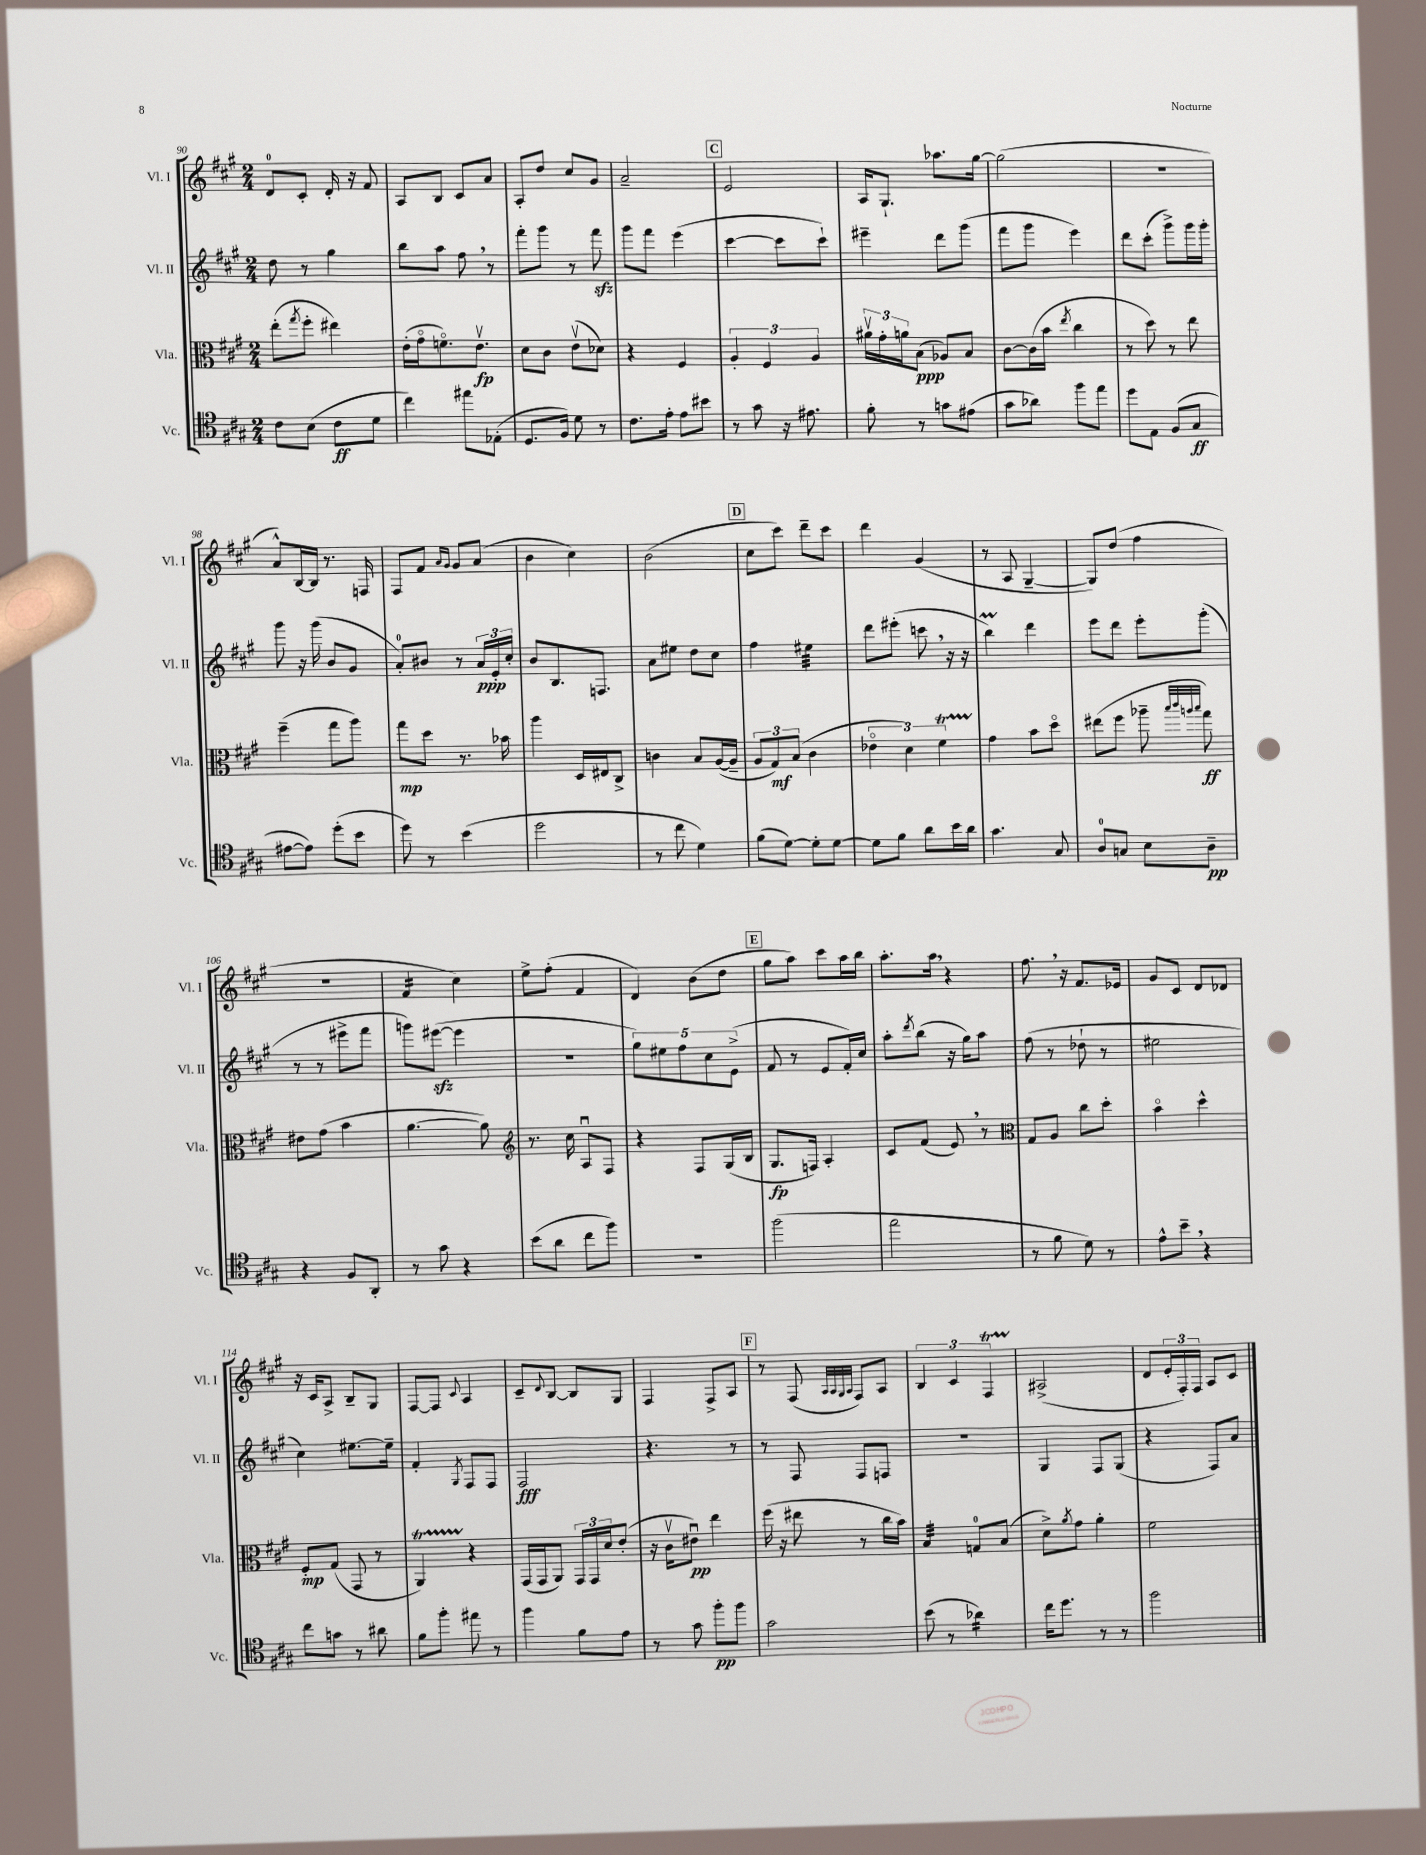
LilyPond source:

<<
\new StaffGroup <<
\new Staff = "s0" \with { instrumentName = "Vl. I" shortInstrumentName = "Vl. I" } {
    \clef treble \key a \major \numericTimeSignature \time 2/4
    d'8-0 cis'8-. d'16-. r16 fis'8 |
    a8 b8 cis'8 a'8 |
    a8-. d''8 cis''8 gis'8 |
    a'2-- |
    \mark \markup { \box "C" } e'2 |
    a16 gis8.-! aes''8. gis''16~ |
    gis''2( |
    r2 |
    a'8-^) b16~ b16 r8. f16 |
    fis8 fis'8 \grace { a'16 gis'16 } gis'8 a'8( |
    b'4 cis''4) |
    b'2( |
    \mark \markup { \box "D" } cis''8 cis'''8) d'''8-- cis'''8 |
    d'''4 gis'4( |
    r8 a8 gis4~-- |
    gis8) d''8( fis''4 |
    R2 |
    fis'4:16 cis''4) |
    e''8-> fis''8-.( fis'4 |
    d'4) b'8( d''8 |
    \mark \markup { \box "E" } gis''8 a''8) cis'''8 a''16 b''16 |
    a''8.-. a''16 \breathe r4 |
    fis''8. \breathe r16 fis'8. ees'16 |
    gis'8 cis'8 d'8 des'8 |
    r16 cis'16 a8-> b8-- gis8 |
    fis8~ fis8 \appoggiatura { cis'8 } a4 |
    cis'8-- \appoggiatura { d'8 } b8~ b8 gis8 |
    fis4 fis8-> a8 |
    \mark \markup { \box "F" } r8 fis8( \grace { a32 a32 gis32 a32 } fis8) a8 |
    \tuplet 3/2 { b4 cis'4 fis4\startTrillSpan } |
    ais2->\stopTrillSpan( |
    d'8 \tuplet 3/2 { e'16-. fis16-.) fis16 } a8 cis'8 \bar "|." |
}
\new Staff = "s1" \with { instrumentName = "Vl. II" shortInstrumentName = "Vl. II" } {
    \clef treble \key a \major \numericTimeSignature \time 2/4
    d''8 r8 gis''4 |
    b''8 a''8 fis''8 \breathe r8 |
    fis'''8-. gis'''8 r8 fis'''8\sfz |
    gis'''8 fis'''8 e'''4( |
    \mark \markup { \box "C" } cis'''4~ cis'''8 cis'''8-!) |
    eis'''4-- d'''8 gis'''8( |
    fis'''8 gis'''8 e'''4) |
    d'''8 cis'''8-.( gis'''8->) gis'''16 gis'''16-. |
    gis'''8 r16 gis'''16( b'8 gis'8 |
    a'8-0-.) bis'8 r8 \tuplet 3/2 { a'16\ppp e'16-. cis''16-. } |
    b'8 b8. f8. |
    a'8 eis''8 d''8 cis''8 |
    \mark \markup { \box "D" } fis''4 eis''4:32 |
    d'''8 eis'''8-.( c'''8 \breathe r16 r16 |
    b''4\prall) d'''4 |
    e'''8 d'''8 e'''8-. gis'''8-.( |
    r8 r8 eis'''8-> fis'''8 |
    g'''8) eis'''8~\sfz( eis'''4 |
    R2 |
    \tuplet 5/4 { gis''8) eis''8 fis''8 cis''8 e'8->( } |
    \mark \markup { \box "E" } fis'8 r8 e'8 fis'16-.) cis''16 |
    a''8-. \acciaccatura { d'''8 } b''8( r16 gis''16) a''8 |
    fis''8( r8 des''8-! r8 |
    eis''2 |
    cis''4) eis''8.~ eis''16-- |
    fis'4-. \acciaccatura { gis8 } fis8 fis8 |
    fis2\fff |
    r4. r8 |
    \mark \markup { \box "F" } r8 fis8 fis8 f8 |
    r2 |
    gis4 fis8 gis8( |
    r4 fis8) a'8 \bar "|." |
}
\new Staff = "s2" \with { instrumentName = "Vla." shortInstrumentName = "Vla." } {
    \clef alto \key a \major \numericTimeSignature \time 2/4
    e''8-.( \acciaccatura { gis''8 } fis''8-. eis''4) |
    e'16-.( gis'16\flageolet f'8.\flageolet) e'8.\upbow\fp |
    d'8 cis'8 e'8\upbow( des'8) |
    r4 fis4 |
    \mark \markup { \box "C" } \tuplet 3/2 { a4-. fis4 a4 } |
    \tuplet 3/2 { ais'16\upbow gis'16-. a'16 } b8\ppp( aes8) b8 |
    cis'8~ cis'16( b'16 \acciaccatura { e''8 } cis''4 |
    r8 d''8) r8 e''8 |
    fis''4--( gis''8 a''8) |
    gis''8\mp d''8 r8. bes'16 |
    a''4 d16 eis16 cis8-> |
    c'4 b8 a16~( a16-- |
    \mark \markup { \box "D" } \tuplet 3/2 { a8 gis8\mf) b8( } cis'4 |
    \tuplet 3/2 { ees'4\flageolet d'4) fis'4\startTrillSpan } |
    gis'4\stopTrillSpan b'8 d''8\flageolet |
    eis''8( fis''8 aes''8-- \grace { b''32 cis'''32 a''32 b''32 } gis''8\ff) |
    eis'8 gis'8( b'4 |
    a'4.~ a'8) |
    \clef treble r8. cis''16 a8\downbow fis8 |
    r4 fis8 gis16( b16 |
    \mark \markup { \box "E" } gis8.\fp f16) a4-. |
    cis'8 fis'8( e'8) \breathe r8 |
    \clef alto gis8 a8 cis''8 d''8-. |
    b'4\flageolet d''4-^ |
    fis8-.\mp gis8( gis,8 r8 |
    a,4\startTrillSpan) r4\stopTrillSpan |
    gis,16( gis,16 a,8) \tuplet 3/2 { gis,16 gis,16 d'16 } e'8-.( |
    r16 cis'16\upbow eis'8\downbow\pp) e''4 |
    \mark \markup { \box "F" } fis''16( r16 eis''8 r8 cis''16 b'16) |
    b4:32 g8-0 b8( |
    d'8->) \acciaccatura { a'8 } gis'8 a'4-. |
    fis'2 \bar "|." |
}
\new Staff = "s3" \with { instrumentName = "Vc." shortInstrumentName = "Vc." } {
    \clef tenor \key a \major \numericTimeSignature \time 2/4
    cis'8 b8( cis'8\ff d'8 |
    cis''4) eis''8 ees8-.( |
    d8. fis16) d'8 r8 |
    cis'8. e'16-. e'8 bis'8 |
    \mark \markup { \box "C" } r8 gis'8 r16 eis'8. |
    fis'8-. r8 g'8 eis'8( |
    gis'8 aes'8) fis''8 e''8 |
    d''8 e8 fis8( gis8\ff |
    eis'8~ eis'8) d''8-.( b'8 |
    d''8) r8 b'4( |
    d''2 |
    r8 cis''8 d'4) |
    \mark \markup { \box "D" } fis'8( d'8~) d'8-. d'8~ |
    d'8 fis'8 a'8 b'16 a'16 |
    gis'4. gis8 |
    a8-0 g8 b8 a8--\pp |
    r4 fis8 a,8-. |
    r8 gis'8 r4 |
    b'8( a'8 cis''8 fis''8) |
    r2 |
    \mark \markup { \box "E" } fis''2( |
    e''2 |
    r8 fis'8 d'8) r8 |
    e'8-^ b'8-- \breathe r4 |
    cis''8 g'8 r8 ais'8 |
    fis'8 fis''8-. eis''8 r8 |
    fis''4 fis'8 e'8 |
    r8 gis'8 fis''8-.\pp fis''8 |
    \mark \markup { \box "F" } gis'2 |
    b'8( r8 aes'4:16) |
    cis''16 d''8. r8 r8 |
    fis''2 \bar "|." |
}
>>
>>
\layout { \context { \Score currentBarNumber = #90 } }
